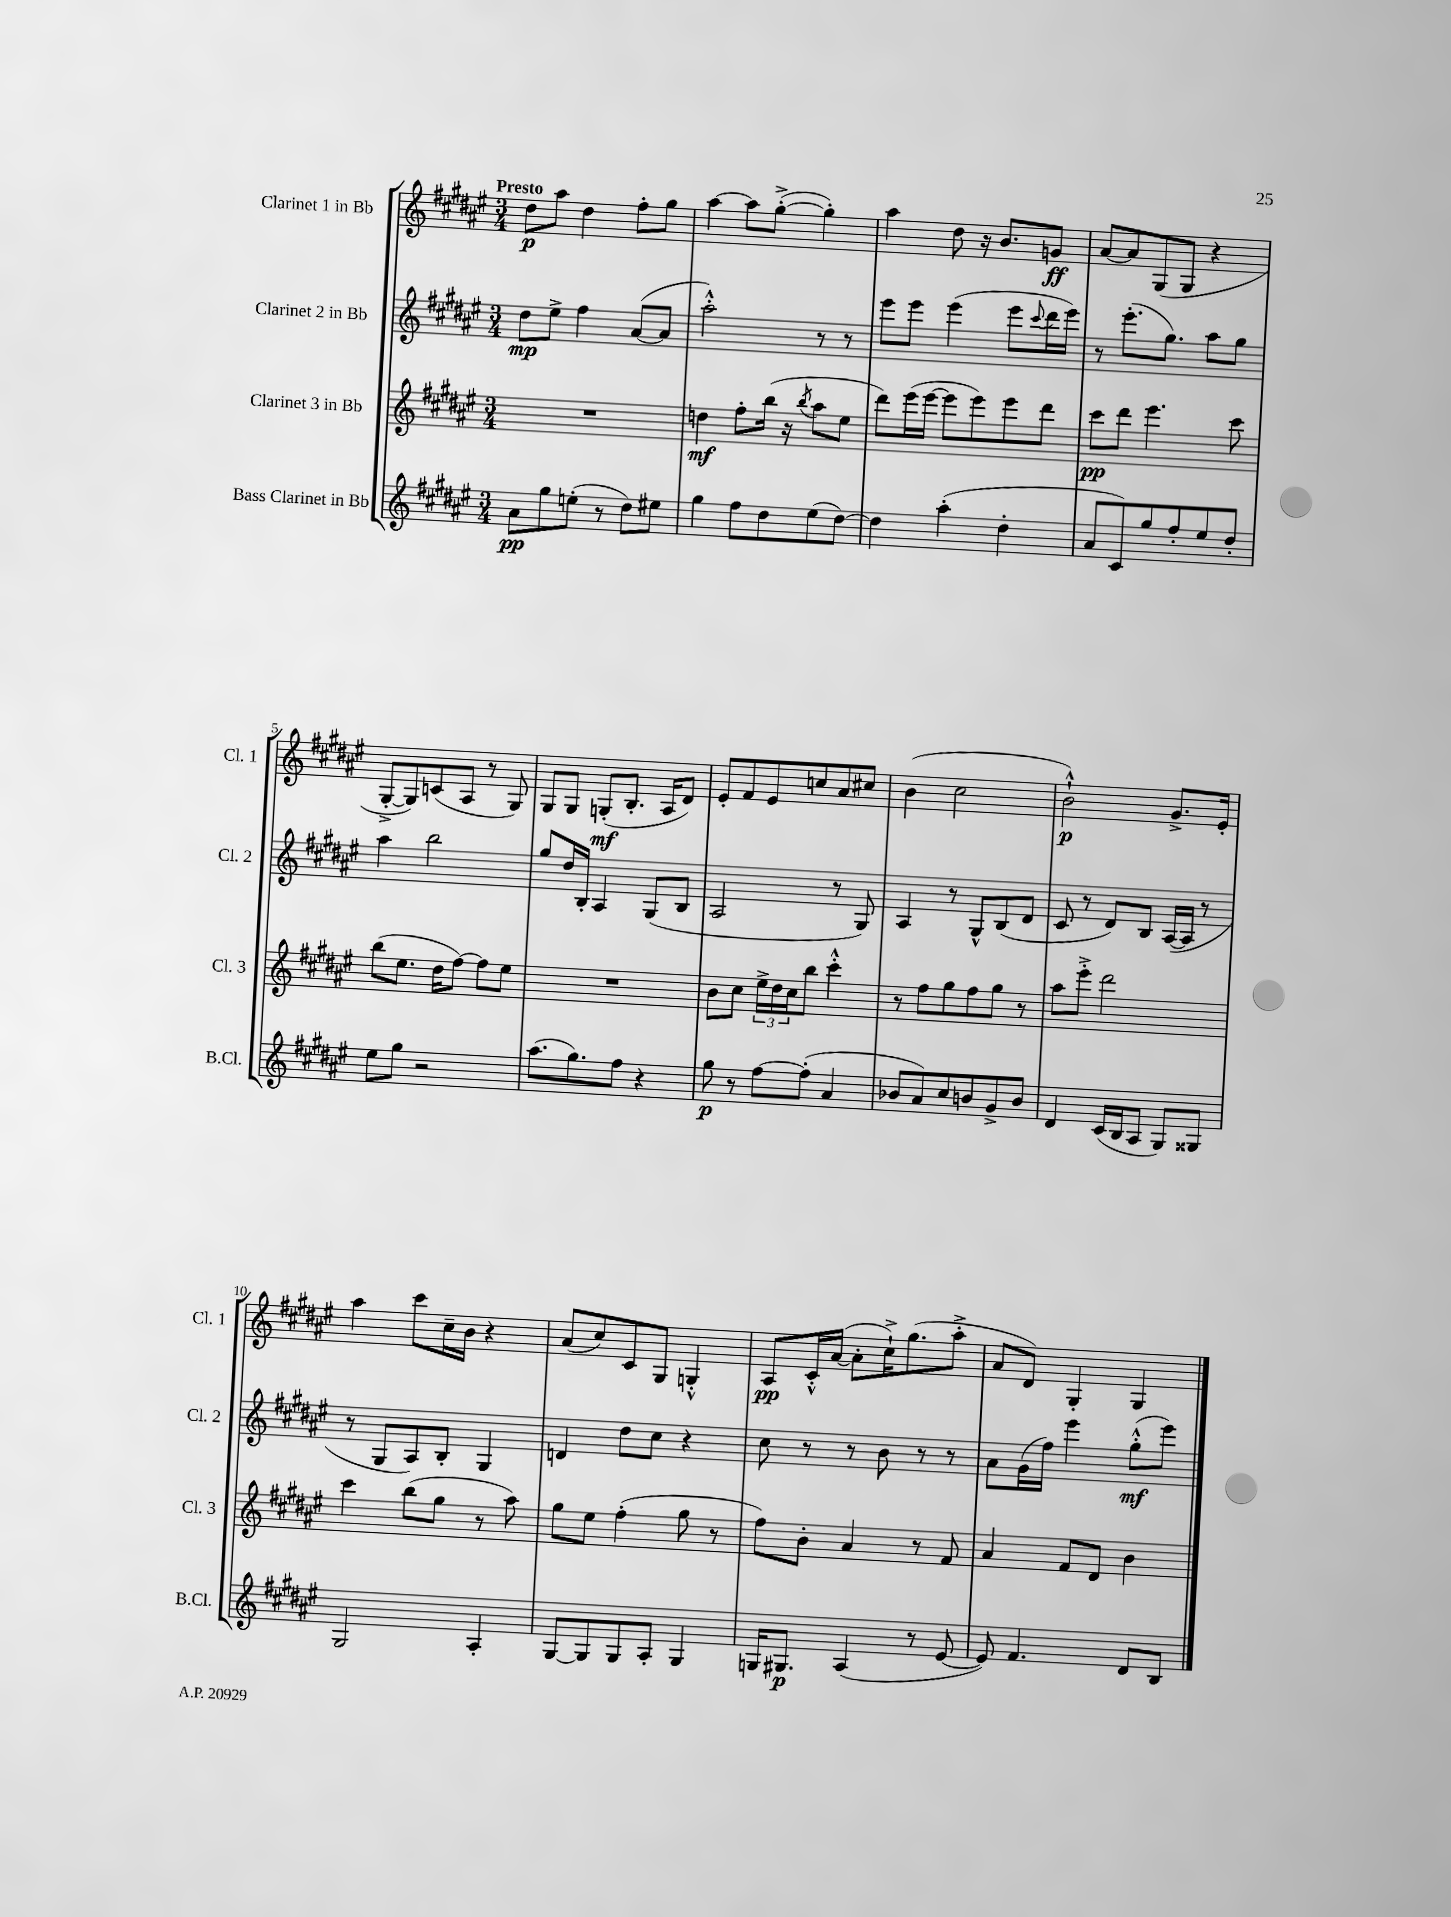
<<
\new StaffGroup <<
\new Staff = "s0" \with { instrumentName = "Clarinet 1 in Bb" shortInstrumentName = "Cl. 1" } {
    \clef treble \key fis \major \numericTimeSignature \time 3/4 \tempo "Presto"
    dis''8\p ais''8 dis''4 fis''8-. gis''8 |
    ais''4~ ais''8 gis''8~-.->( gis''4-.) |
    ais''4 dis''8 r16 b'8. g'8\ff |
    ais'8~ ais'8 gis8( gis8 r4 |
    gis8~-.-> gis8) c'8( ais8 r8 gis8) |
    gis8 gis8 g8-.\mf( b8.-. ais16 dis'8) |
    eis'8-. fis'8 eis'8 c''8 ais'8 cis''8 |
    b'4( cis''2 |
    b'2-!-^\p) gis'8.-> eis'16-. |
    ais''4 cis'''8 cis''16-- b'16 r4 |
    ais'8( cis''8) cis'8 gis8 g4-.-^ |
    ais8\pp cis'16-.-^ ais'16~( ais'8-. cis''16-!->) gis''8.( ais''8-.-> |
    ais'8 dis'8) gis4-. gis4 \bar "|." |
}
\new Staff = "s1" \with { instrumentName = "Clarinet 2 in Bb" shortInstrumentName = "Cl. 2" } {
    \clef treble \key fis \major \numericTimeSignature \time 3/4
    dis''8\mp eis''8-> fis''4 ais'8~( ais'8 |
    ais''2-.-^) r8 r8 |
    eis'''8 eis'''8 eis'''4( eis'''8 \appoggiatura { cis'''8 } dis'''16 eis'''16) |
    r8 eis'''8.-.( gis''8.) ais''8 gis''8 |
    ais''4 b''2 |
    gis''8 dis''16 b16-. ais4 gis8( b8 |
    ais2 r8 gis8) |
    ais4 r8 gis8-^ b8( dis'8 |
    cis'8 r8 dis'8) b8 ais16~( ais16 r8 |
    r8 gis8 ais8) b8-. gis4 |
    d'4 dis''8 cis''8 r4 |
    cis''8 r8 r8 b'8 r8 r8 |
    ais'8 gis'16( fis''16) eis'''4 gis''8-.-^\mf( eis'''8) \bar "|." |
}
\new Staff = "s2" \with { instrumentName = "Clarinet 3 in Bb" shortInstrumentName = "Cl. 3" } {
    \clef treble \key fis \major \numericTimeSignature \time 3/4
    R2. |
    d''4\mf fis''8-. b''16( r16 \acciaccatura { b''8 } ais''8 eis''8 |
    dis'''8) eis'''16( eis'''16~ eis'''8 eis'''8) eis'''8 dis'''8 |
    cis'''8\pp dis'''8 eis'''4. cis'''8 |
    b''8( eis''8. dis''16 fis''8~) fis''8 eis''8 |
    R2. |
    b'8 cis''8 \tuplet 3/2 { eis''16-> dis''16 cis''16 } b''8 cis'''4-.-^ |
    r8 fis''8 gis''8 fis''8 gis''8 r8 |
    ais''8 eis'''8-.-> dis'''2 |
    cis'''4 b''8( gis''8 r8 ais''8) |
    gis''8 eis''8 fis''4-.( gis''8 r8 |
    fis''8) b'8-. ais'4 r8 fis'8 |
    ais'4 fis'8 dis'8 b'4 \bar "|." |
}
\new Staff = "s3" \with { instrumentName = "Bass Clarinet in Bb" shortInstrumentName = "B.Cl." } {
    \clef treble \key fis \major \numericTimeSignature \time 3/4
    ais'8\pp gis''8 e''8-.( r8 dis''8) eis''8 |
    gis''4 fis''8 dis''8 eis''8( dis''8~) |
    dis''4 ais''4-.( dis''4-. |
    ais'8 cis'8) gis''8 fis''8-. eis''8 dis''8-. |
    eis''8 gis''8 r2 |
    ais''8.( gis''8.) fis''8 r4 |
    gis''8\p r8 fis''8~ fis''8-.( ais'4 |
    bes'8 ais'8) cis''8 b'8 gis'8-> b'8 |
    dis'4 cis'16( b16 ais8 gis8) gisis8 |
    gis2 ais4-. |
    gis8~ gis8 gis8 ais8-. gis4 |
    g16 gis8.\p ais4( r8 eis'8~ |
    eis'8) fis'4. dis'8 b8 \bar "|." |
}
>>
>>
